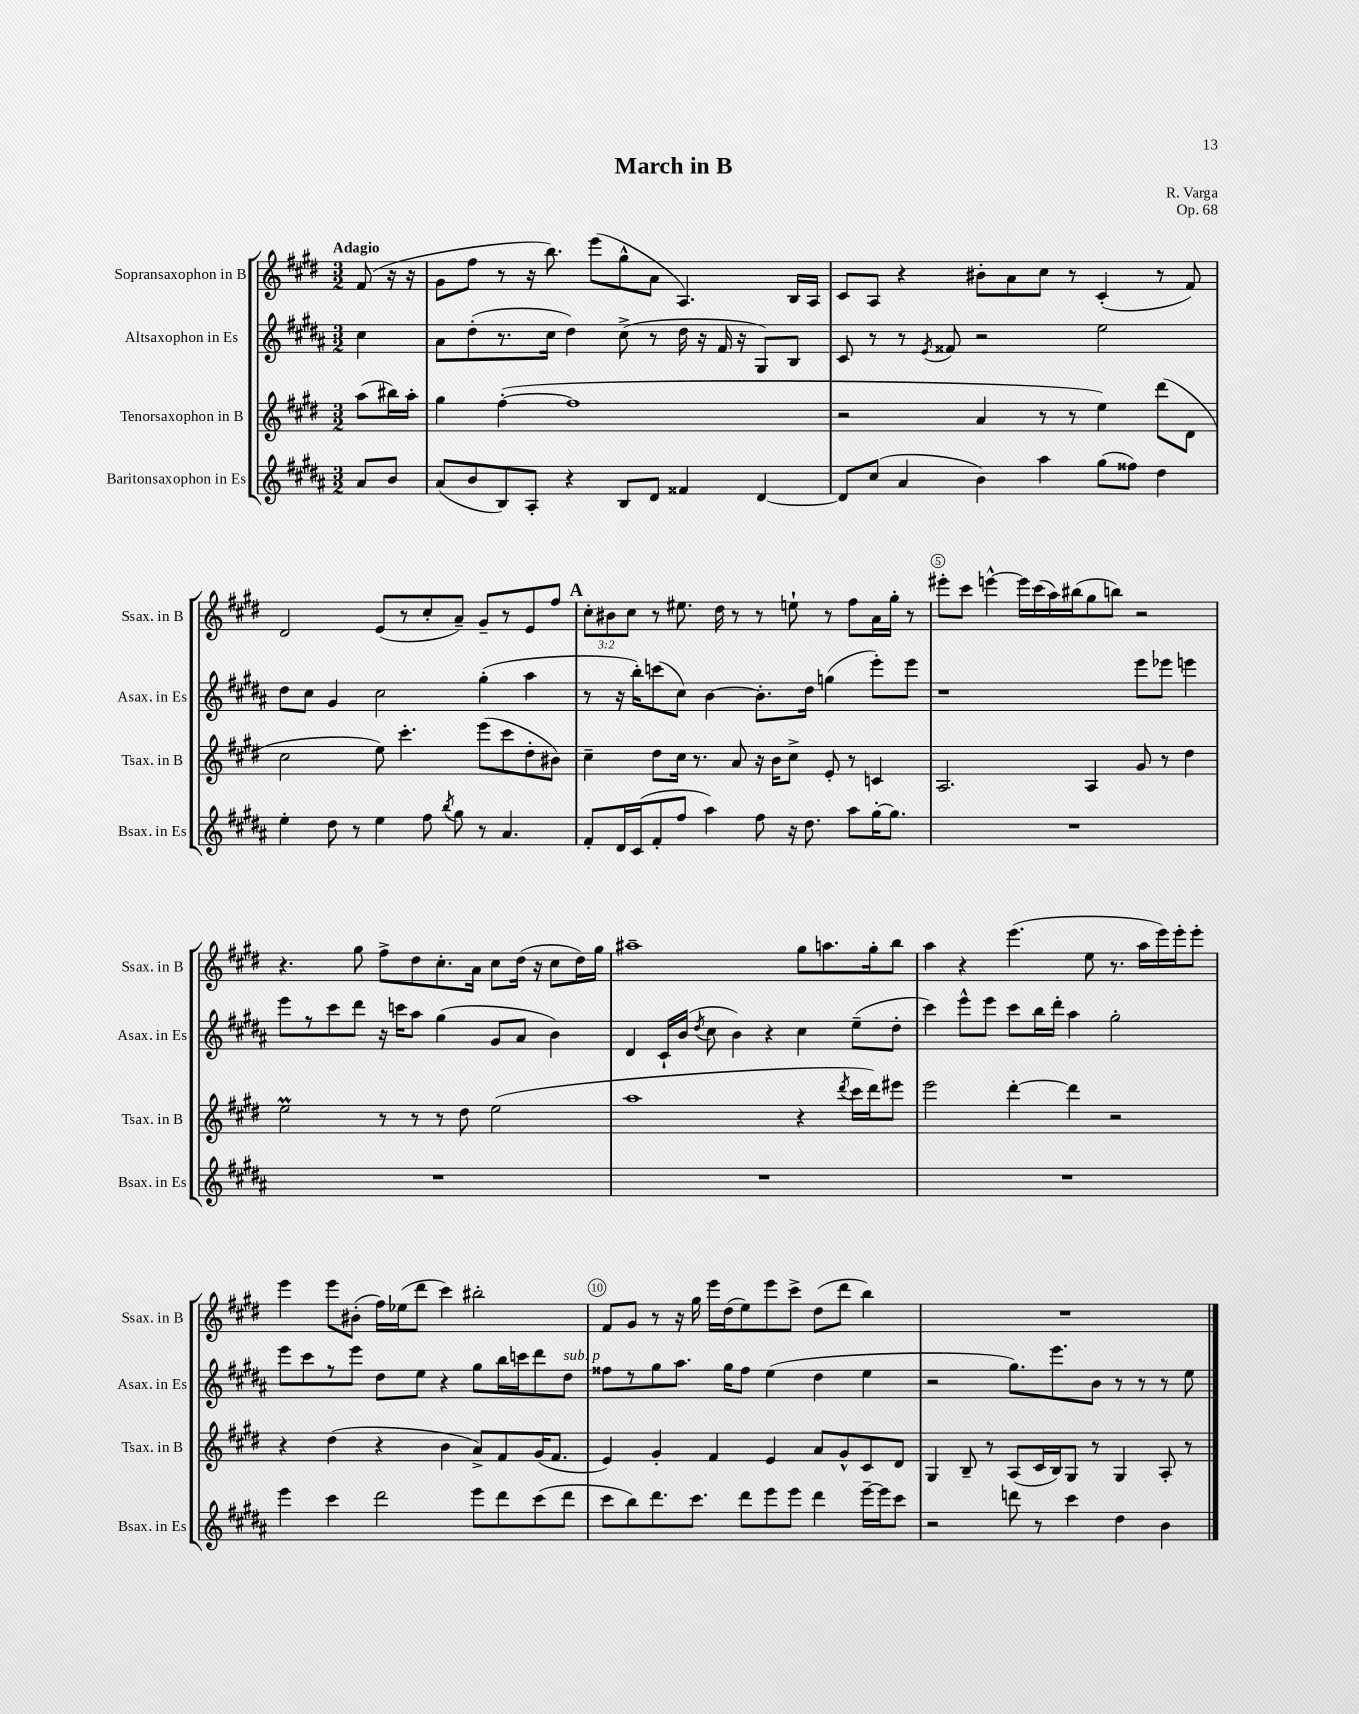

**kern	**kern	**kern	**kern
*part4	*part3	*part2	*part1
*staff4	*staff3	*staff2	*staff1
*I"Baritonsaxophon in Es	*I"Tenorsaxophon in B	*I"Altsaxophon in Es	*I"Sopransaxophon in B
*I'Bsax. in Es	*I'Tsax. in B	*I'Asax. in Es	*I'Ssax. in B
*clefG2	*clefG2	*clefG2	*clefG2
*k[f#c#g#d#a#]	*k[f#c#g#d#]	*k[f#c#g#d#a#]	*k[f#c#g#d#]
*M3/2	*M3/2	*M3/2	*M3/2
=	=	=	=
!	!	!	!LO:TX:a:B:t=Adagio
8a#/L	(8aa\L	4cc#\	(8f#/
8b/J	16bb#X\L)	.	16r
.	16aa'\JJ	.	16r
=1	=1	=1	=1
(8a#/L	4gg#\	8a#\L	8g#\L
8b/	.	(8dd#'\	8ff#\J
8B/)	([4ff#'\	8.r	8r
8A#'/J	.	.	16r
.	.	16cc#\Jk	8.bb\)
4r	1ff#]	4dd#\)	.
.	.	.	(8eee\L
8B/L	.	(8cc#^\	8gg#^^\
8d#/J	.	8r	8a\J
4f##X/	.	16dd#\	4.A/)
.	.	16r	.
.	.	16f#/	.
.	.	16r	.
[4d#/	.	8G#/L)	.
.	.	8B/J	16B/LL
.	.	.	16A/JJ
=2	=2	=2	=2
8d#/L]	2r	8c#/	8c#/L
(8cc#/J	.	8r	8A/J
4a#/	.	8r	4r
.	.	8qe/	.
.	.	8f##X/	.
4b\)	4a/	2r	8b#X'\L
.	.	.	8a\
4aa#\	8r	.	8cc#\J
.	8r	.	8r
(8gg#\L	4ee\)	2ee\	(4c#'/
8ff##X\J)	.	.	.
4dd#\	(8ddd#\L	.	8r
.	8d#\J	.	8f#/)
!!LO:LB:g=z
=3	=3	=3	=3
4ee'\	2cc#\	8dd#\L	2d#/
.	.	8cc#\J	.
8dd#\	.	4g#/	.
8r	.	.	.
4ee\	8ee\)	2cc#\	(8e/L
.	4.ccc#'\	.	8r
8ff#\	.	.	8cc#'/
8qbb/	.	.	.
8gg#\	.	.	8a~/J)
8r	(8eee\L	(4gg#'\	8g#~/L
4.a#/	8ccc#\	.	8r
.	8dd#'\	4aa#\	8e/
.	8b#X\J)	.	8ff#/J
!!LO:REH:place=s1:t=A
=4	=4	=4	=4
8f#'/L	4cc#~\	8r	12cc#'\L
.	.	.	12b#X\
16d#/L	.	16r	.
.	.	.	12cc#\J
(16c#/J	.	16bb'\KL)	.
8f#'/	8dd#\L	(8cccn\	8r
8ff#/J	16cc#\Jk	8cc#\J)	8.ee#X\
.	8.r	.	.
4aa#\)	.	[4b\	.
.	.	.	16dd#\
.	8a/	.	8r
8ff#\	16r	8.b'\L]	8r
.	16b\KL	.	.
16r	8cc#^\J	.	8een`\
8.dd#\	.	16dd#\Jk	.
.	8e'/	(4ggn\	8r
8aa#\L	8r	.	8ff#\L
[16gg#'\K	4cn/	8eee'\L)	16a\L
8.gg#\J]	.	.	16gg#'\JJ
.	.	8eee\J	8r
=5	=5	=5	=5
1.r	2.A/	1r	8eee#X'\L
.	.	.	8ccc#\J
.	.	.	[4eeen^^\
.	.	.	16eee\LL]
.	.	.	(16ccc#\
.	.	.	16aa\)
.	.	.	(16bb#X\J
.	4A/	.	8gg#\
.	.	.	8bbn\J)
.	8g#/	8eee\L	2r
.	8r	8eee-X\J	.
.	4dd#\	4eeen\	.
!!LO:LB:g=z
=6	=6	=6	=6
1.r	2eeM\	8eee\L	4.r
.	.	8r	.
.	.	8ccc#\	.
.	.	8ddd#\J	8gg#\
.	8r	16r	8ff#^\L
.	.	16cccn\KL	.
.	8r	8aa#\J	8dd#\
.	8r	(4gg#\	8.cc#'\
.	8dd#\	.	.
.	.	.	16a\Jk
.	(2ee\	8g#/L	8cc#\L
.	.	8a#/J	(16dd#\Jk
.	.	.	16r
.	.	4b\)	8cc#\L
.	.	.	16dd#\L)
.	.	.	16gg#\JJ
=7	=7	=7	=7
1.r	1aa	4d#/	1aa#X~
.	.	16c#`/LL	.
.	.	(16b/JJ	.
.	.	8qdd#/	.
.	.	8cc#\	.
.	.	4b\)	.
.	.	4r	.
.	4r	4cc#\	8gg#\L
.	.	.	8.aan\
.	8qddd#/	.	.
.	16ccc#\LL	(8ee~\L	.
.	16ddd#\J)	.	16gg#'\k
.	8eee#X\J	8dd#'\J	8bb\J
=8	=8	=8	=8
1.r	2eee\	4ccc#\)	4aa\
.	.	8eee^^\L	4r
.	.	8eee\J	.
.	[4ddd#'\	8ccc#\L	(4.eee\
.	.	16bb\L	.
.	.	16ddd#'\JJ	.
.	4ddd#\]	4aa#\	.
.	.	.	8ee\
.	2r	2gg#'\	8.r
.	.	.	16aa\LL
.	.	.	16eee\)
.	.	.	16eee'\J
.	.	.	8eee'\J
!!LO:LB:g=z
=9	=9	=9	=9
4eee\	4r	8eee\L	4eee\
.	.	8ccc#\	.
4ccc#\	(4dd#\	8r	8eee\L
.	.	8eee\J	(8b#X'\J
2ddd#\	4r	8dd#\L	16ff#\LL)
.	.	.	(16ee-X\J
.	.	8ee\J	8ddd#\J
.	4b\	4r	4ccc#\)
8eee\L	8a^/L)	8gg#\L	2bb#X'\
8ddd#\	8f#/	16bb\L	.
.	.	16cccn\J	.
(8ccc#\	(16g#/K	8ddd#\	.
.	8.f#/J	.	.
!	!	!LO:TX:a:i:t=sub. p	!
8ddd#\J	.	8dd#\J	.
=10	=10	=10	=10
8ccc#\L	4e/)	8ff##X\L	8f#/L
8bb\)	.	8r	8g#/J
8.ddd#\	4g#'/	8gg#\	8r
.	.	8.aa#\J	16r
8.ccc#\J	.	.	16gg#\
.	4f#/	.	16eee\LL
.	.	16gg#\KL	(16dd#\J
8ddd#\L	.	8ff##\J	8ee\)
8eee\	4e/	(4ee\	8eee\
8eee\J	.	.	8ccc#^\J
4ddd#\	8a/L	4dd#\	(8dd#\L
.	8g#^^/	.	8ddd#\J
[16eee~\LL	8c#/	4ee\	4bb\)
16eee\J]	.	.	.
8ccc#\J	8d#/J	.	.
=11	=11	=11	=11
2r	4G#/	2r	1.r
.	8B~/	.	.
.	8r	.	.
8dddn\	(8A/L	8.gg#\L)	.
8r	16c#/L	.	.
.	16B/J)	8.eee\	.
4ccc#\	8G#/J	.	.
.	8r	8b\J	.
4dd#\	4G#/	8r	.
.	.	8r	.
4b\	8A'/	8r	.
.	8r	8ee\	.
==	==	==	==
*-	*-	*-	*-
